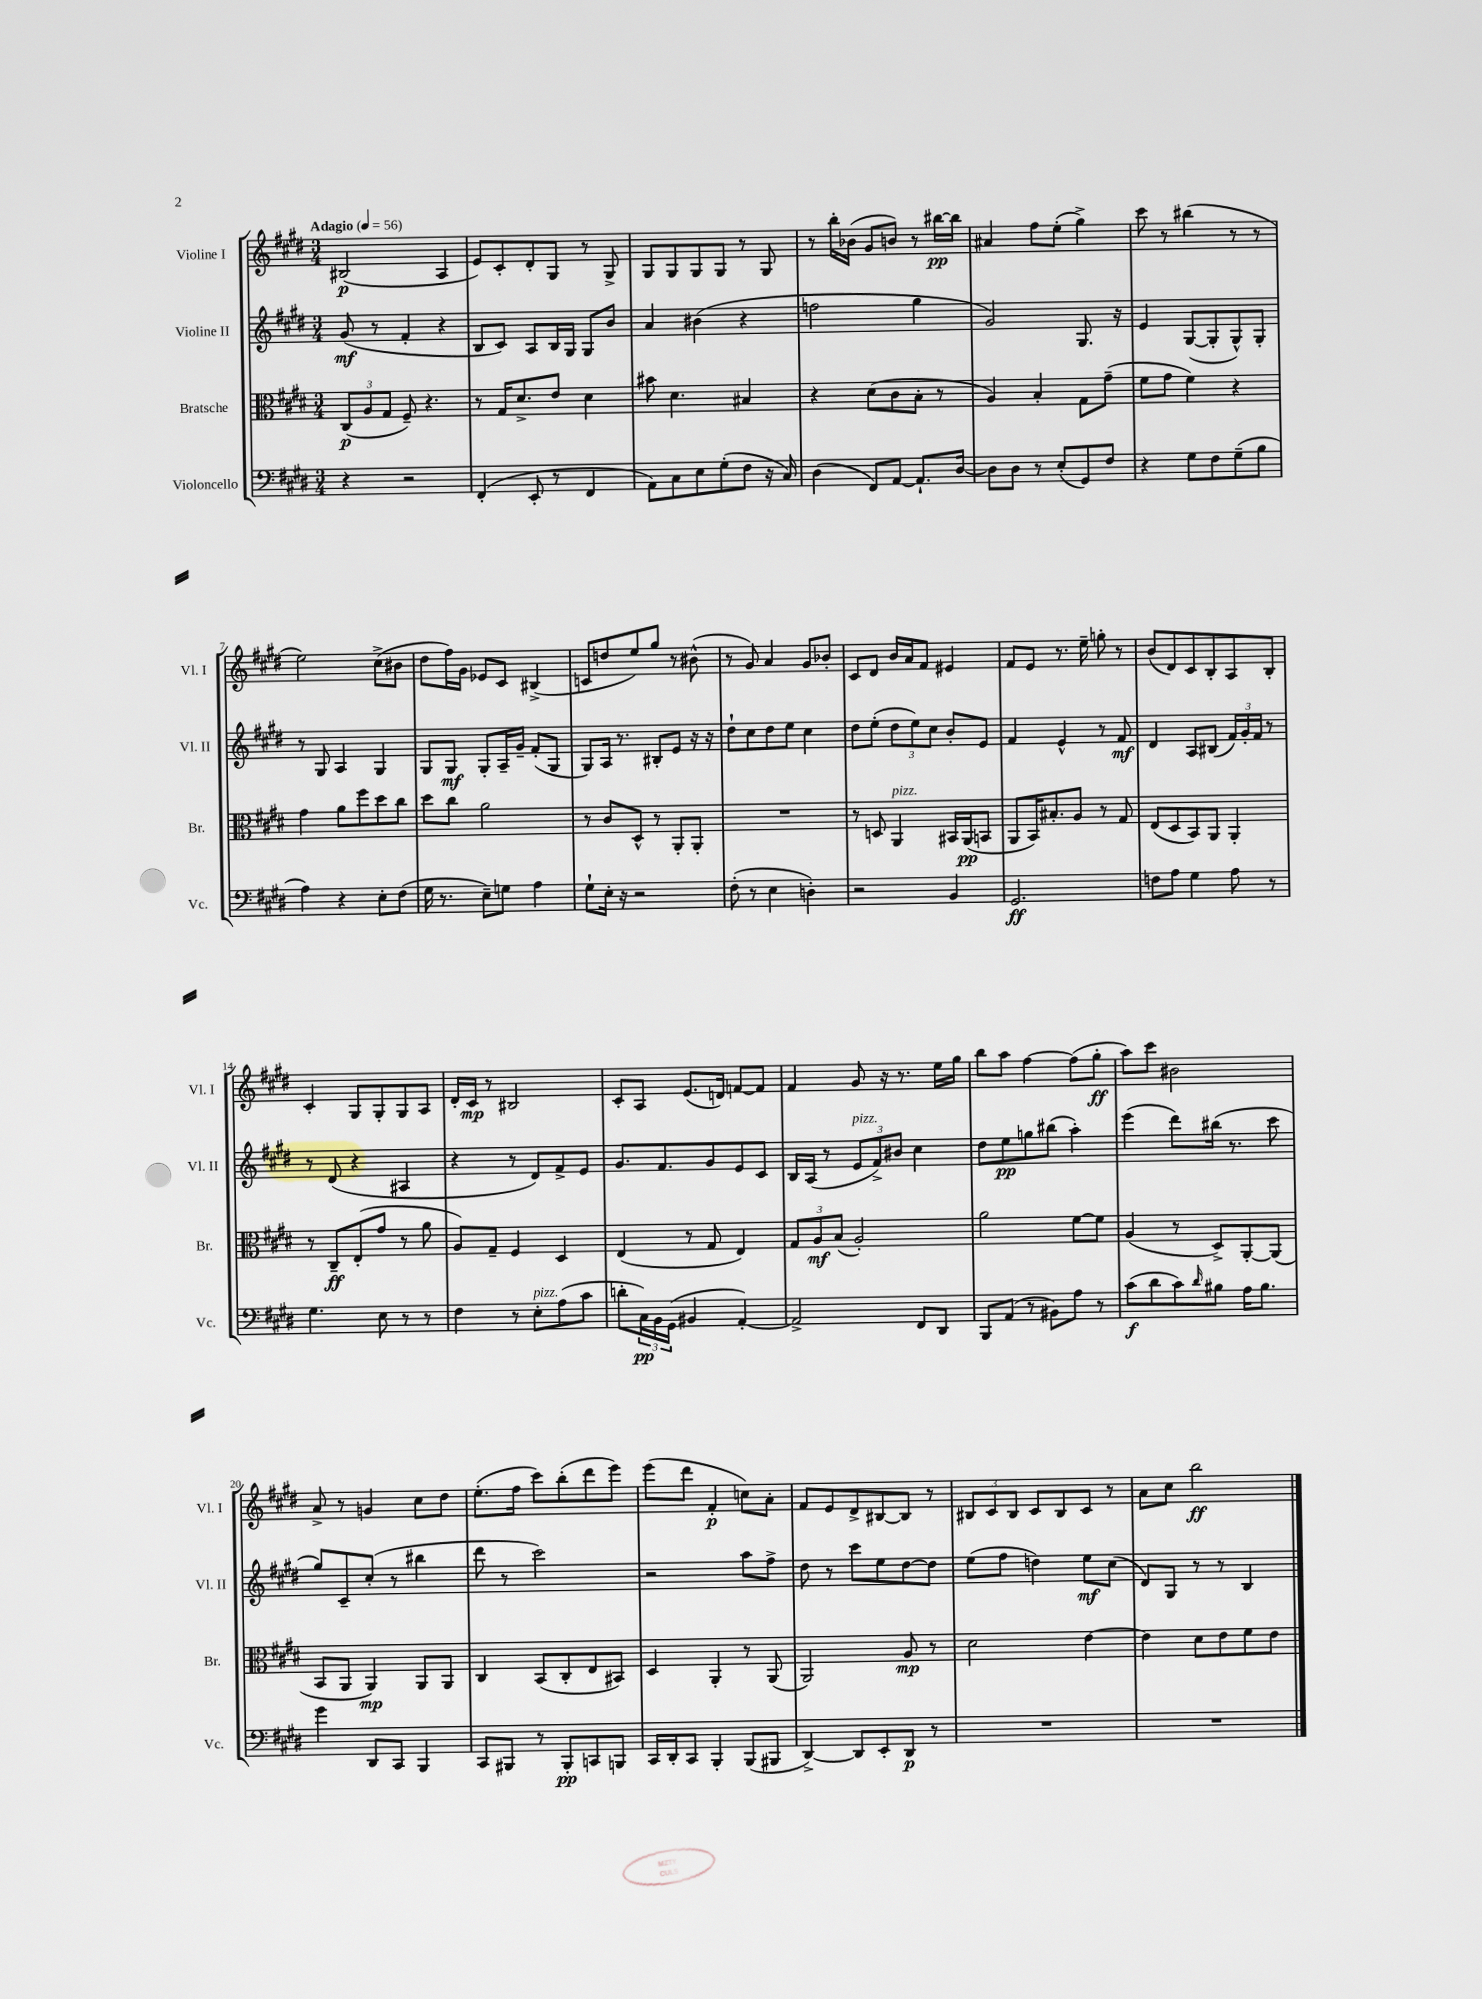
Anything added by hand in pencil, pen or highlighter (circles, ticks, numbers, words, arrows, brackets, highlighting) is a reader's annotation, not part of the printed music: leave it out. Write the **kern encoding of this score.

**kern	**kern	**kern	**kern
*staff4	*staff3	*staff2	*staff1
*clefF4	*clefC3	*clefG2	*clefG2
*k[f#c#g#d#]	*k[f#c#g#d#]	*k[f#c#g#d#]	*k[f#c#g#d#]
*M3/4	*M3/4	*M3/4	*M3/4
*MM56	*MM56	*MM56	*MM56
4r	(12C#/L	(8g#/	(2B#/
.	12A/	.	.
.	.	8r	.
.	12G#/J	.	.
2r	8F#~/)	4f#'/	.
.	4.r	.	.
.	.	4r	4A/
=	=	=	=
(4FF#'/	8r	8B/L	8e/L)
.	16G#/LK	8c#/J)	8c#'/
.	8.d#^/	.	.
8EE'/	.	8A/L	8d#'/
8r	8e/J	16B/L	8G#/J
.	.	16G#/JJ	.
4FF#/	4d#\	8G#/L	8r
.	.	8b/J	8G#^/
=	=	=	=
8AA\L)	8b#\	4a/	8G#/L
8C#\	4.d#\	.	8G#/
8E\	.	(4b#\	8G#/
(8G#'\	.	.	8G#/J
8F#\J	4B#/	4r	8r
16r	.	.	8G#/
16C#/)	.	.	.
=	=	=	=
(4D#\	4r	2ff\	8r
.	.	.	16bb'\LL
.	.	.	(16b-\JJ
8FF#/L)	(8d#\L	.	8g#/L
[8AA/J	8c#\	.	8b/J)
8.AA`/]L	8B'\J	4gg#\	8r
.	8r	.	[16bb#\LL
[16D#/Jk	.	.	16bb#\]JJ
=	=	=	=
8D#\]L	4A/)	2g#/)	4a#/
8D#\J	.	.	.
8r	4B'/	.	8ff#\L
(8E'/L	.	.	(8ee'\J
8GG#/)	8G#\L	8.G#/	4gg#^\)
8F#/J	(8g#~\J	.	.
.	.	16r	.
=	=	=	=
4r	8f#\L	4e/	8ccc#\
.	8g#\J	.	8r
8G#\L	4f#\)	([8G#/L	(4bb#\
8F#\	.	8G#'/]	.
(8G#~\	4r	8G#^^/)	8r
8B\J	.	8G#'/J	8r
=	=	=	=
4A\)	4g#\	8r	2ee\)
.	.	8G#/	.
4r	8a\L	4A/	.
.	8ff#\	.	.
8E'\L	8dd#\	4G#/	(8cc#^\L
(8F#\J	8cc#\J	.	8b#\J
=	=	=	=
16G#\	8dd#\L	8G#/L	8dd#\L
8.r	.	.	.
.	8cc#\J	8G#/J	16ff#\L)
.	.	.	16g#\JJ
8E~\L)	2a\	8G#'/L	8e-/L
8G\J	.	16A~/L	8c#/J
.	.	16g#~/JJ	.
4A\	.	(8f#'/L	(4B#^/
.	.	8G#/J	.
=	=	=	=
8G#`\L	8r	8G#/L)	8c/L
16E'\Jk	8c#/L	16A/Jk	8dd/
16r	.	8.r	.
2r	8D#^^/J	.	8ee/)
.	8r	8B#'/L	8gg#/J
.	8AA'/L	8e/J	8r
.	8AA'/J	16r	(8b#^^\
.	.	16r	.
=	=	=	=
(8F#'\	2.r	8dd#`\L	8r
8r	.	8cc#\	8g#/)
4E\	.	8dd#\	4a/
.	.	8ee\J	.
4D'\)	.	4cc#\	8g#/L
.	.	.	8b-'/J
=	=	=	=
2r	8r	8dd#\L	8c#/L
.	8D/	(8ee'\J	8d#/J
.	4AA/	12dd#\L	16b/LL
.	.	.	16a/J
.	.	12ee\)	.
.	.	.	8f#/J
.	.	12cc#\J	.
4BB/	16BB#/LL	8b'/L	4e#/
.	(16AA/J	.	.
.	8BB/J	8e/J	.
=	=	=	=
2.GG#/	8AA/L	4f#/	8f#/L
.	16BB/K)	.	8e/J
.	8.B#'/	.	.
.	.	4e^^/	8.r
.	8A/J	.	.
.	.	.	16ee~\
.	8r	8r	8gg'\
.	8G#/	8f#/	8r
=	=	=	=
8F\L	(8E/L	4d#/	(8b/L
8A\J	8D#/	.	8d#/)
4G#\	8BB/)	8A/L	8c#/
.	8AA/J	(8B#/J	8B'/
8A\	4AA'/	24f#/LL)	8A/
.	.	24g#'/	.
.	.	24f#/JJ	.
8r	.	8r	8B'/J
=	=	=	=
4.G#\	8r	8r	4c#'/
.	8C#~/L	(8d#/	.
.	(8E'/	4r	8G#/L
8E\	8g#/J	.	8G#'/
8r	8r	4A#/	8G#/
8r	8a\	.	8A/J
=	=	=	=
4F#\	8A/L)	4r	16d#'/LL
.	.	.	16c#/JJ
.	8G#~/J	.	8r
8r	4F#/	8r	2B#/
8E'\L	.	8d#/L)	.
(8A\	4D#/	8f#^/	.
8c#\J	.	8e/J	.
=	=	=	=
8d'\L	(4E/	8.g#/L	8c#'/L
24C#\L)	.	.	8A/J
24BB\	.	.	.
.	.	8.f#/	.
(24GG#\JJ	.	.	.
4BB#/	8r	.	(8.e/L
.	8G#/	8g#/	.
.	.	.	16d/Jk)
[4AA'/)	4E/)	8e/	[8f/L
.	.	8c#/J	8f/]J
=	=	=	=
2AA^/]	12G#/L	16B/LL	4f#/
.	.	(16A/JJ	.
.	12A/	.	.
.	.	8r	.
.	(12B/J	.	.
.	2A'/)	12e/L	8g#/
.	.	12f#^/)	.
.	.	.	16r
.	.	12b#/J	.
.	.	.	8.r
8FF#/L	.	4cc#\	.
8DD#/J	.	.	16ee\LL
.	.	.	16gg#\JJ
=	=	=	=
8BBB/L	2a\	8dd#\L	8bb\L
(8AA/J	.	8ee\	8aa\J
8r	.	8gg\	[4ff#\
8BB#\L)	.	(8bb#\J	.
8A\J	[8f#\L	4aa'\)	(8ff#\]L
8r	8f#\]J	.	8gg#'\J
=	=	=	=
(8c#\L	(4A/	(4eee\	8aa\L)
8d#\	.	.	8ccc#\J
8c#\)	8r	8ddd#\L)	2b#\
16qqd#/	.	.	.
8B#\J	8D#^/L)	(16bb#\Jk	.
.	.	8.r	.
16A\LK	[8AA'/	.	.
8.B#\J	.	.	.
.	(8AA/]J	8ccc#\	.
=	=	=	=
4g#\	8BB/L	8gg#/L)	8a^/
.	8AA/J	8c#~/	8r
8DD#/L	4AA/)	(8cc#'/J	4g/
8CC#/J	.	8r	.
4BBB/	8AA/L	4bb#\	8cc#\L
.	8AA/J	.	8dd#\J
=	=	=	=
8CC#/L	4C#/	8ddd#\	(8.ee'\L
8BBB#/J	.	8r	.
.	.	.	16ff#\Jk
8r	(8BB/L	2ccc#\)	8ccc#\L)
8BBB#'/L	8C#'/	.	(8bb'\
8CC/	8E/	.	8ddd#\
8BBB/J	8BB#/J)	.	8eee\J)
=	=	=	=
16CC#/LL	4D#/	2r	(8eee\L
16DD#'/J	.	.	.
8CC#/J	.	.	8ddd#\J
4BBB'/	4AA'/	.	4f#'/
(8BBB/L	8r	8aa\L	8cc\L)
8BBB#/J	(8AA/	8ff#^\J	8a'\J
=	=	=	=
[4DD#^/)	2AA/)	8dd#\	8f#/L
.	.	8r	8e/
8DD#/]L	.	8ccc#\L	8d#^/
8EE'/	.	8ee\	[8B#/
8DD#/J	8A/	[8dd#\	8B#/]J
8r	8r	8dd#\]J	8r
=	=	=	=
2.r	2d#\	(8ee\L	12B#/L
.	.	.	12c#/
.	.	8ff#\J	.
.	.	.	12B#/J
.	.	4dd\)	8c#/L
.	.	.	8B#/
.	[4e\	8ee\L	8c#/J
.	.	(8cc#\J	8r
=	=	=	=
2.r	4e\]	8d#/L)	8a\L
.	.	8G#/J	8cc#\J
.	8d#\L	8r	2bb\
.	8e\	8r	.
.	8f#\	4B/	.
.	8e\J	.	.
==	==	==	==
*-	*-	*-	*-
